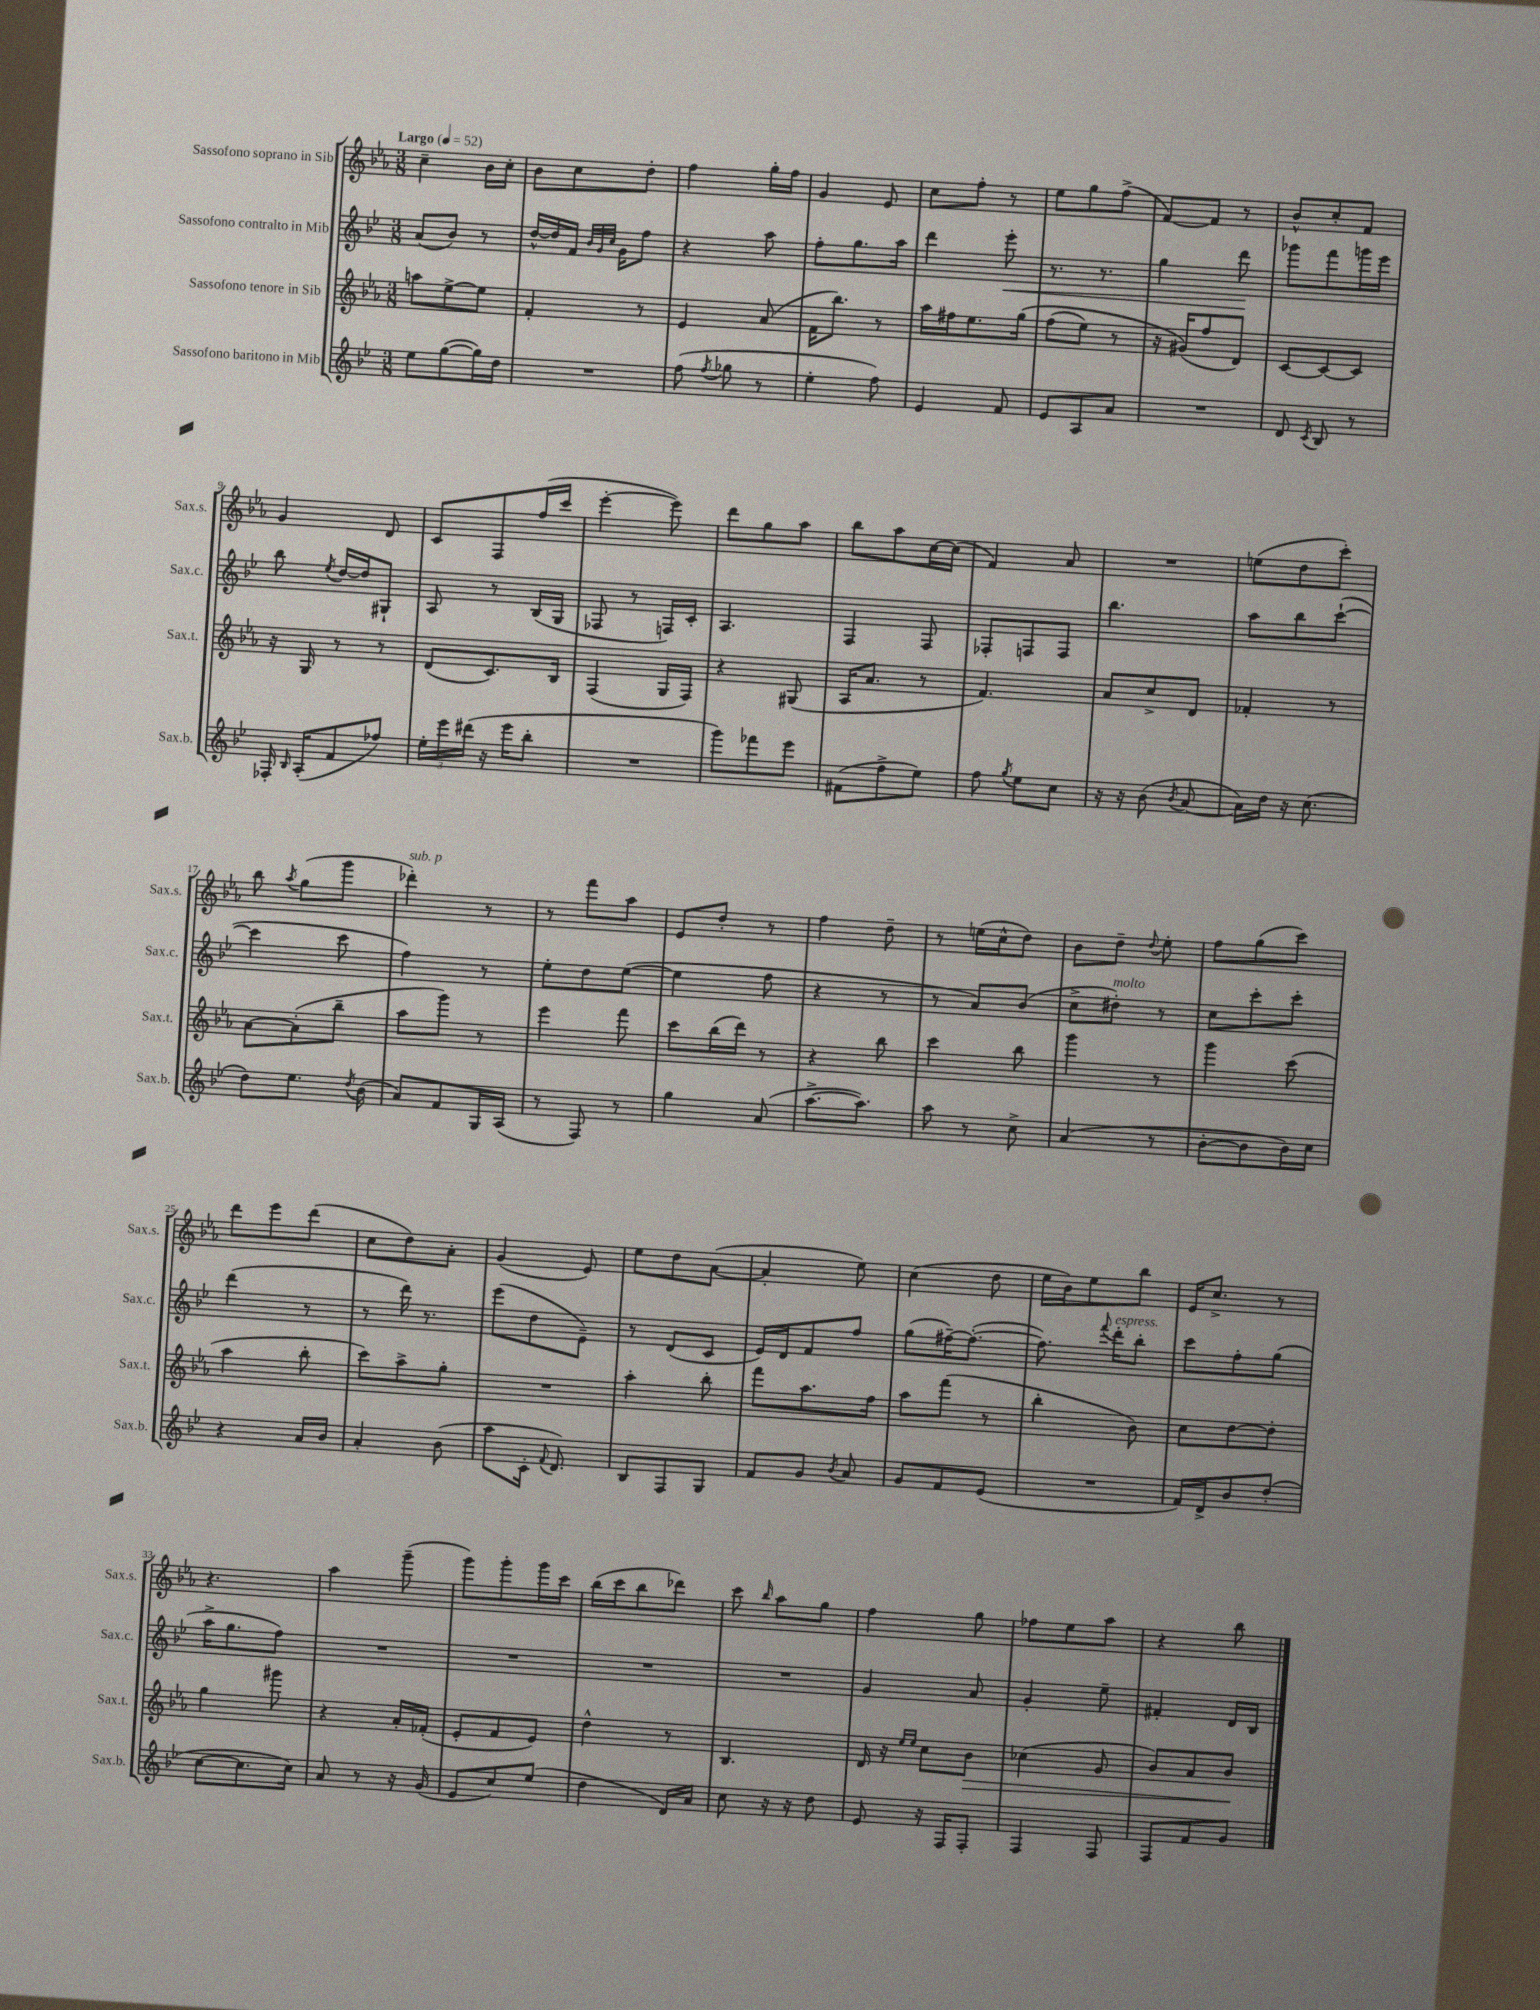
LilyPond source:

<<
\new StaffGroup <<
\new Staff = "s0" \with { instrumentName = "Sassofono soprano in Sib" shortInstrumentName = "Sax.s." } {
    \clef treble \key ees \major \numericTimeSignature \time 3/8 \tempo "Largo" 4 = 52
    \autoBeamOff c''4-- bes'16[ c''16]-. |
    bes'8[ c''8 d''8]-. |
    f''4 g''16[-. f''16] |
    g'4 ees'8 |
    c''8[ f''8]-. r8 |
    ees''8[ g''8 f''8]->( |
    f'8[~) f'8] r8 |
    bes'8[-^ c''8-. f'8] |
    g'4 d'8 |
    c'8[ f8 f''16( c'''16] |
    ees'''4~-. ees'''8) |
    d'''8[ g''8 aes''8] |
    bes''8[ aes''8 c''16~ c''16]( |
    f'4) aes'8 |
    R4. |
    e''8[( d''8 c'''8]-.) |
    bes''8 \acciaccatura { aes''8 } g''8[( g'''8] |
    des'''4-.^\markup { \italic "sub. p" }) r8 |
    r8 f'''8[ aes''8] |
    ees'8[ d''8]-. r8 |
    f''4 d''8-- |
    r8 e''16[( c''16-^ d''8]) |
    bes'8[ d''8]-- \appoggiatura { d''8 } ees''8-. |
    f''8[ g''8( c'''8]) |
    d'''8[ ees'''8 d'''8]( |
    c''8[ d''8) aes'8]-. |
    g'4( ees'8) |
    ees''8[ d''8 aes'8]~( |
    aes'4-. ees''8) |
    c''4( d''8 |
    ees''16[ bes'16) ees''8 bes''8] |
    ees'16[ c''8.]-> r8 |
    r4. |
    aes''4 g'''8--( |
    g'''8[) g'''8-. g'''16 c'''16] |
    bes''16[( c'''16 bes''8 des'''8]) |
    c'''8 \grace { bes''16 } aes''8[ g''8] |
    f''4 g''8 |
    fes''8[ ees''8 aes''8] |
    r4 bes''8 \bar "|." |
}
\new Staff = "s1" \with { instrumentName = "Sassofono contralto in Mib" shortInstrumentName = "Sax.c." } {
    \clef treble \key bes \major \numericTimeSignature \time 3/8
    \autoBeamOff a'8[( bes'8]) r8 |
    d''16[~-^ d''16 f'16] \grace { bes'32[ g'32 c''32] } g'16[ f''8] |
    r4 a''8 |
    f''8[-. g''8. a''16] |
    d'''4 ees'''8-.\< |
    r8. r8. |
    g''4 d'''8\! |
    ges'''8[ f'''8 g'''16 ees'''16] |
    bes''8 \acciaccatura { ees''8 } d''16[~ d''16 gis8]-! |
    a8 r8 bes16[( g16] |
    fes8 r8 f16[) c'16]-. |
    a4. |
    f4 f8 |
    fes8[-. f8 f8] |
    bes''4. |
    a''8[ bes''8 c'''8]~-!( |
    c'''4 c'''8 |
    f''4) r8 |
    ees''8[-. d''8 ees''8]~( |
    ees''4 f''8 |
    r4 r8 |
    r8 a'8[) bes'8]( |
    c''8[-> dis''8]-.^\markup { \italic "molto" }) r8 |
    c''8[ c'''8-. c'''8]-. |
    d'''4( r8 |
    r8 d'''16) r8. |
    ees'''8[( d''8 ees'8]--) |
    r8 d'8[( c'8] |
    ees'16[) d'16 f'8 f''8] |
    g''8[( fis''16~--) fis''8.]~-.( |
    fis''8.) \appoggiatura { f'''8 } d'''16[-.^\markup { \italic "espress." } bes''8]-. |
    c'''8[ f''8-. g''8]( |
    a''16[-> g''8. f''8]) |
    R4. |
    R4. |
    R4. |
    R4. |
    g'4 a'8 |
    g'4-. ees''8-- |
    fis'4-. d'16[ bes16] \bar "|." |
}
\new Staff = "s2" \with { instrumentName = "Sassofono tenore in Sib" shortInstrumentName = "Sax.t." } {
    \clef treble \key ees \major \numericTimeSignature \time 3/8
    \autoBeamOff a''8[ ees''8~-> ees''8] |
    f'4-. r8 |
    ees'4 aes'8( |
    f'16[ bes''8.]) r8 |
    aes''16[ fis''16 ees''8. g''16]\( |
    f''8[( ees''8]) r8 |
    r16 gis'16[(\) f''8 d'8]) |
    c'8[~ c'8~ c'8] |
    r16 g16 r8 r8 |
    d'8[( c'8.) bes16] |
    f4( g16[ f16]) |
    r4 gis8( |
    aes16[ aes'8.] r8 |
    f'4.) |
    aes'8[ c''8-> d'8] |
    fes'4-. r8 |
    aes'8[~ aes'8-.( bes''8]-- |
    aes''8[ g'''8]) r8 |
    ees'''4 f'''8 |
    c'''8[ bes''16( d'''16]) r8 |
    r4 bes''8 |
    c'''4 bes''8 |
    g'''4 r8 |
    g'''4 c'''8( |
    aes''4 bes''8-. |
    c'''8[) aes''8-> g''8]-. |
    R4. |
    aes''4-. bes''8-. |
    f'''8[ aes''8. f''16] |
    aes''8[ f'''8]( r8 |
    bes''4-. bes'8) |
    c''8[ d''8~ d''8]-. |
    g''4 gis'''8 |
    r4 aes'16[-. fes'16]-.( |
    ees'8[-. f'8 ees'8]) |
    d''4-^ r8 |
    bes4. |
    d'16 r16 \grace { ees''16[ ees''16] } c''8[ bes'8]\> |
    ces''4( g'8 |
    bes'8[) aes'8 bes'8]\! \bar "|." |
}
\new Staff = "s3" \with { instrumentName = "Sassofono baritono in Mib" shortInstrumentName = "Sax.b." } {
    \clef treble \key bes \major \numericTimeSignature \time 3/8
    \autoBeamOff ees''8[ g''8~( g''16) d''16] |
    R4. |
    f''8( \acciaccatura { f''8 } ges''8 r8 |
    ees''4-. f''8) |
    ees'4 f'8 |
    ees'8[ a8 a'8] |
    R4. |
    d'8 \acciaccatura { c'8 } bes8 r8 |
    fes16-. \grace { bes16 } a16[-.( f'8 fes''8]) |
    \tuplet 3/2 { ees''16[-. ees'''16 dis'''16]( } r16 ees'''16[ bes''8]-. |
    R4. |
    g'''8[) fes'''8 ees'''8] |
    fis'8[( f''8-> ees''8]) |
    f''8 \acciaccatura { g''8 } ees''8[ c''8] |
    r16 r16 bes'8( \acciaccatura { bes'8 } a'8~ |
    a'16[) d''16] r16 c''8.( |
    d''8[) ees''8.] \acciaccatura { d''8 } bes'16( |
    a'8[) f'8 g16 a16]( |
    r8 f8) r8 |
    g''4 a'8( |
    a''8.[~-> a''8.]) |
    a''8 r8 c''8-> |
    a'4( r8 |
    bes'8[~-. bes'8 bes'16) c''16] |
    r4 a'16[ bes'16] |
    a'4-. bes'8( |
    a''8[ c'16]-. \appoggiatura { f'8 } d'8.) |
    bes8[ f8 g8] |
    f'8[ g'8] \acciaccatura { bes'8 } a'8 |
    g'8[ f'8 ees'8]( |
    R4. |
    f'16[) d'16-> bes'8 d''8]-.( |
    c''8[~ c''8. c''16]) |
    a'8 r8 r16 g'16( |
    ees'8[ c''8) ees''8]( |
    d''4 d'16[) a'16] |
    c''8 r16 r16 d''8 |
    ees'8 r16 f16[ f8]-. |
    f4 f8 |
    f8[ f'8 g'8] \bar "|." |
}
>>
>>
